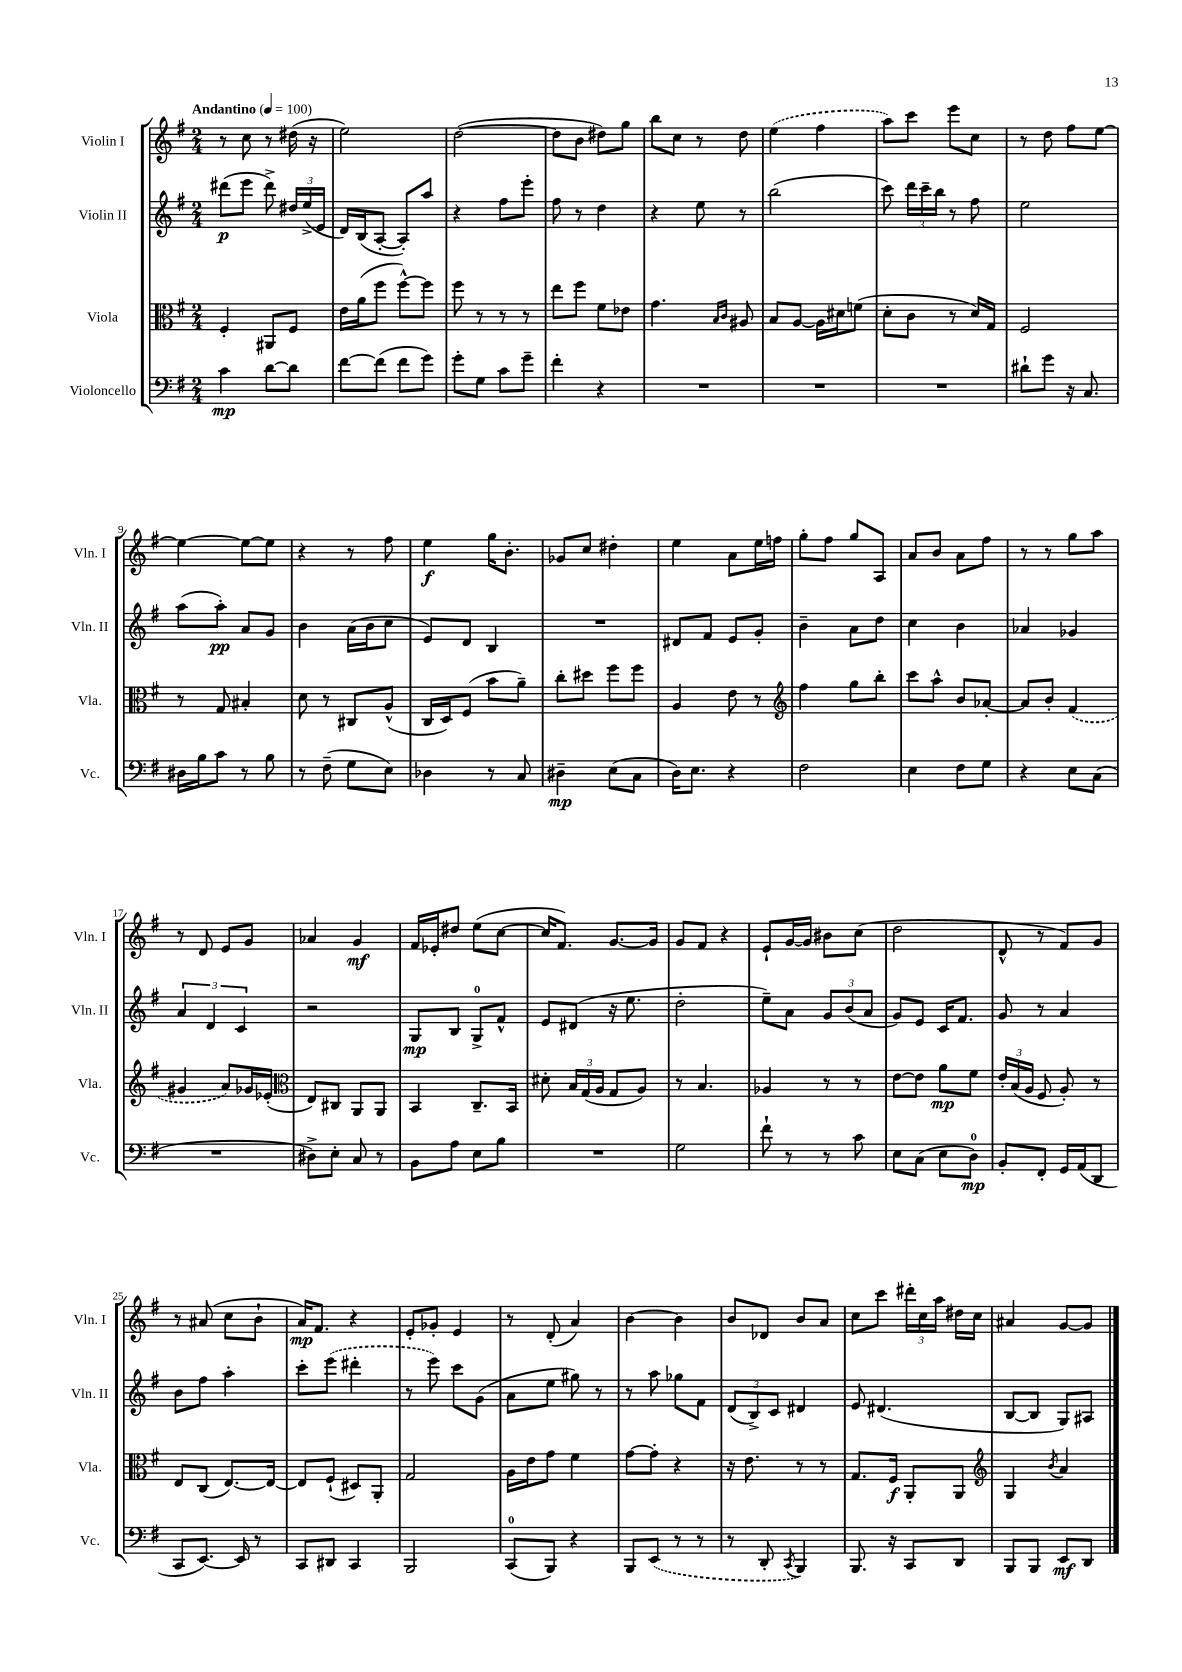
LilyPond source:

<<
\new StaffGroup <<
\new Staff = "s0" \with { instrumentName = "Violin I" shortInstrumentName = "Vln. I" } {
    \clef treble \key g \major \numericTimeSignature \time 2/4 \tempo "Andantino" 4 = 100
    \autoBeamOff r8 c''8 r8 dis''16( r16 |
    e''2) |
    d''2~( |
    d''8[ b'8] dis''8[) g''8] |
    b''8[ c''8] r8 d''8 |
    \once \slurDashed e''4( fis''4 |
    a''8[) c'''8] e'''8[ c''8] |
    r8 d''8 fis''8[ e''8]~ |
    e''4~ e''8[~ e''8] |
    r4 r8 fis''8 |
    e''4\f g''16[ b'8.]-. |
    ges'8[ c''8] dis''4-. |
    e''4 a'8[ e''16 f''16] |
    g''8[-. fis''8] g''8[ a8] |
    a'8[ b'8] a'8[ fis''8] |
    r8 r8 g''8[ a''8] |
    r8 d'8 e'8[ g'8] |
    aes'4 g'4\mf |
    fis'16[ ees'16-. dis''8] e''8[( c''8]~ |
    c''16[ fis'8.]) g'8.[~ g'16] |
    g'8[ fis'8] r4 |
    e'8[-! g'16~ g'16] bis'8[ c''8]( |
    d''2 |
    d'8-^ r8 fis'8[) g'8] |
    r8 ais'8( c''8[ b'8]-! |
    a'16[\mp) fis'8.] r4 |
    e'8[-. ges'8]-. e'4 |
    r8 d'8-.( a'4) |
    b'4~ b'4 |
    b'8[ des'8] b'8[ a'8] |
    c''8[ c'''8] \tuplet 3/2 { dis'''16[-. c''16 a''16] } dis''16[ c''16] |
    ais'4 g'8[~ g'8] \bar "|." |
}
\new Staff = "s1" \with { instrumentName = "Violin II" shortInstrumentName = "Vln. II" } {
    \clef treble \key g \major \numericTimeSignature \time 2/4
    \autoBeamOff dis'''8[\p( e'''8] dis'''8->) \tuplet 3/2 { dis''16[ e''16->( e'16] } |
    d'16[) b16( a8]~-. a8[-.) a''8] |
    r4 fis''8[ e'''8]-. |
    fis''8 r8 d''4 |
    r4 e''8 r8 |
    b''2( |
    c'''8) \tuplet 3/2 { d'''16[ c'''16-- b''16] } r8 fis''8 |
    e''2 |
    a''8[( a''8]-.\pp) a'8[ g'8] |
    b'4 a'16[( b'16 c''8] |
    e'8[) d'8] b4 |
    R2 |
    dis'8[ fis'8] e'8[ g'8]-. |
    b'4-- a'8[ d''8] |
    c''4 b'4 |
    aes'4 ges'4 |
    \tuplet 3/2 { a'4 d'4 c'4 } |
    r2 |
    g8[\mp b8] g8[-0-> fis'8]-^ |
    e'8[ dis'8]( r16 e''8. |
    d''2-. |
    e''8[--) a'8] \tuplet 3/2 { g'8[ b'8( a'8] } |
    g'8[) e'8] c'16[ fis'8.] |
    g'8 r8 a'4 |
    b'8[ fis''8] a''4-. |
    c'''8[-. \once \slurDashed e'''8]( dis'''4-. |
    r8 e'''8) c'''8[ g'8]( |
    a'8[ e''8] gis''8) r8 |
    r8 a''8 ges''8[ fis'8] |
    \tuplet 3/2 { d'8[( b8->) c'8] } dis'4 |
    e'8 dis'4.( |
    b8[~ b8] g8[) ais8] \bar "|." |
}
\new Staff = "s2" \with { instrumentName = "Viola" shortInstrumentName = "Vla." } {
    \clef alto \key g \major \numericTimeSignature \time 2/4
    \autoBeamOff fis4-. ais,8[ fis8] |
    e'16[ a'16( fis''8] fis''8[~-^) fis''8] |
    fis''8 r8 r8 r8 |
    e''8[ fis''8] fis'8[ ees'8] |
    g'4. \grace { b16[ c'16] } ais8 |
    b8[ a8]~ a16[ dis'16 f'8]( |
    d'8[-. c'8] r8 d'16[) g16] |
    fis2 |
    r8 g8 bis4-. |
    d'8 r8 cis8[ a8]-^( |
    c16[ d16) fis8]( b'8[ a'8]--) |
    c''8[-. dis''8] fis''8[ fis''8] |
    a4 e'8 r8 |
    \clef treble fis''4 g''8[ b''8]-. |
    c'''8[ a''8]-^ b'8[ aes'8]~-. |
    aes'8[ b'8]-. \once \slurDashed fis'4( |
    gis'4 a'8[) ges'16 ees'16]-.( |
    \clef alto e8[) cis8] a,8[ a,8] |
    b,4 c8.[-- b,16] |
    dis'8-. \tuplet 3/2 { b16[ g16( a16] } g8[ a8]) |
    r8 b4. |
    aes4 r8 r8 |
    e'8[~ e'8] a'8[\mp fis'8] |
    \tuplet 3/2 { e'16[-. b16( a16] } fis8 a8-.) r8 |
    e8[ c8]( e8.[~) e16]~ |
    e8[ fis8]-!( dis8[) a,8]-. |
    g2 |
    a16[ e'16 g'8] fis'4 |
    g'8[~ g'8]-. r4 |
    r16 e'8. r8 r8 |
    g8.[ fis16]\f a,8[-. a,8] |
    \clef treble g4 \acciaccatura { b'8 } a'4 \bar "|." |
}
\new Staff = "s3" \with { instrumentName = "Violoncello" shortInstrumentName = "Vc." } {
    \clef bass \key g \major \numericTimeSignature \time 2/4
    \autoBeamOff c'4\mp d'8[~ d'8] |
    fis'8[~ fis'8]( fis'8[ g'8]) |
    g'8[-. g8] c'8[ g'8]-- |
    fis'4-. r4 |
    R2 |
    R2 |
    R2 |
    dis'8[-! g'8] r16 c8. |
    dis16[ b16 c'8] r8 b8 |
    r8 fis8--( g8[ e8]) |
    des4 r8 c8 |
    dis4--\mp e8[( c8] |
    d16[) e8.] r4 |
    fis2 |
    e4 fis8[ g8] |
    r4 e8[ c8]( |
    R2 |
    dis8[->) e8]-. c8 r8 |
    b,8[ a8] e8[ b8] |
    R2 |
    g2 |
    fis'8-! r8 r8 c'8 |
    e8[ c8]( e8[ d8]-0\mp) |
    b,8[-. fis,8]-. g,16[ a,16( d,8] |
    c,8[ e,8.]~) e,16 r8 |
    c,8[ dis,8] c,4 |
    b,,2 |
    c,8[-0( b,,8]) r4 |
    b,,8[ \once \slurDashed e,8]( r8 r8 |
    r8 d,8-. \acciaccatura { c,8 } b,,4) |
    b,,8. r16 c,8[ d,8] |
    b,,8[ b,,8] e,8[\mf d,8] \bar "|." |
}
>>
>>
